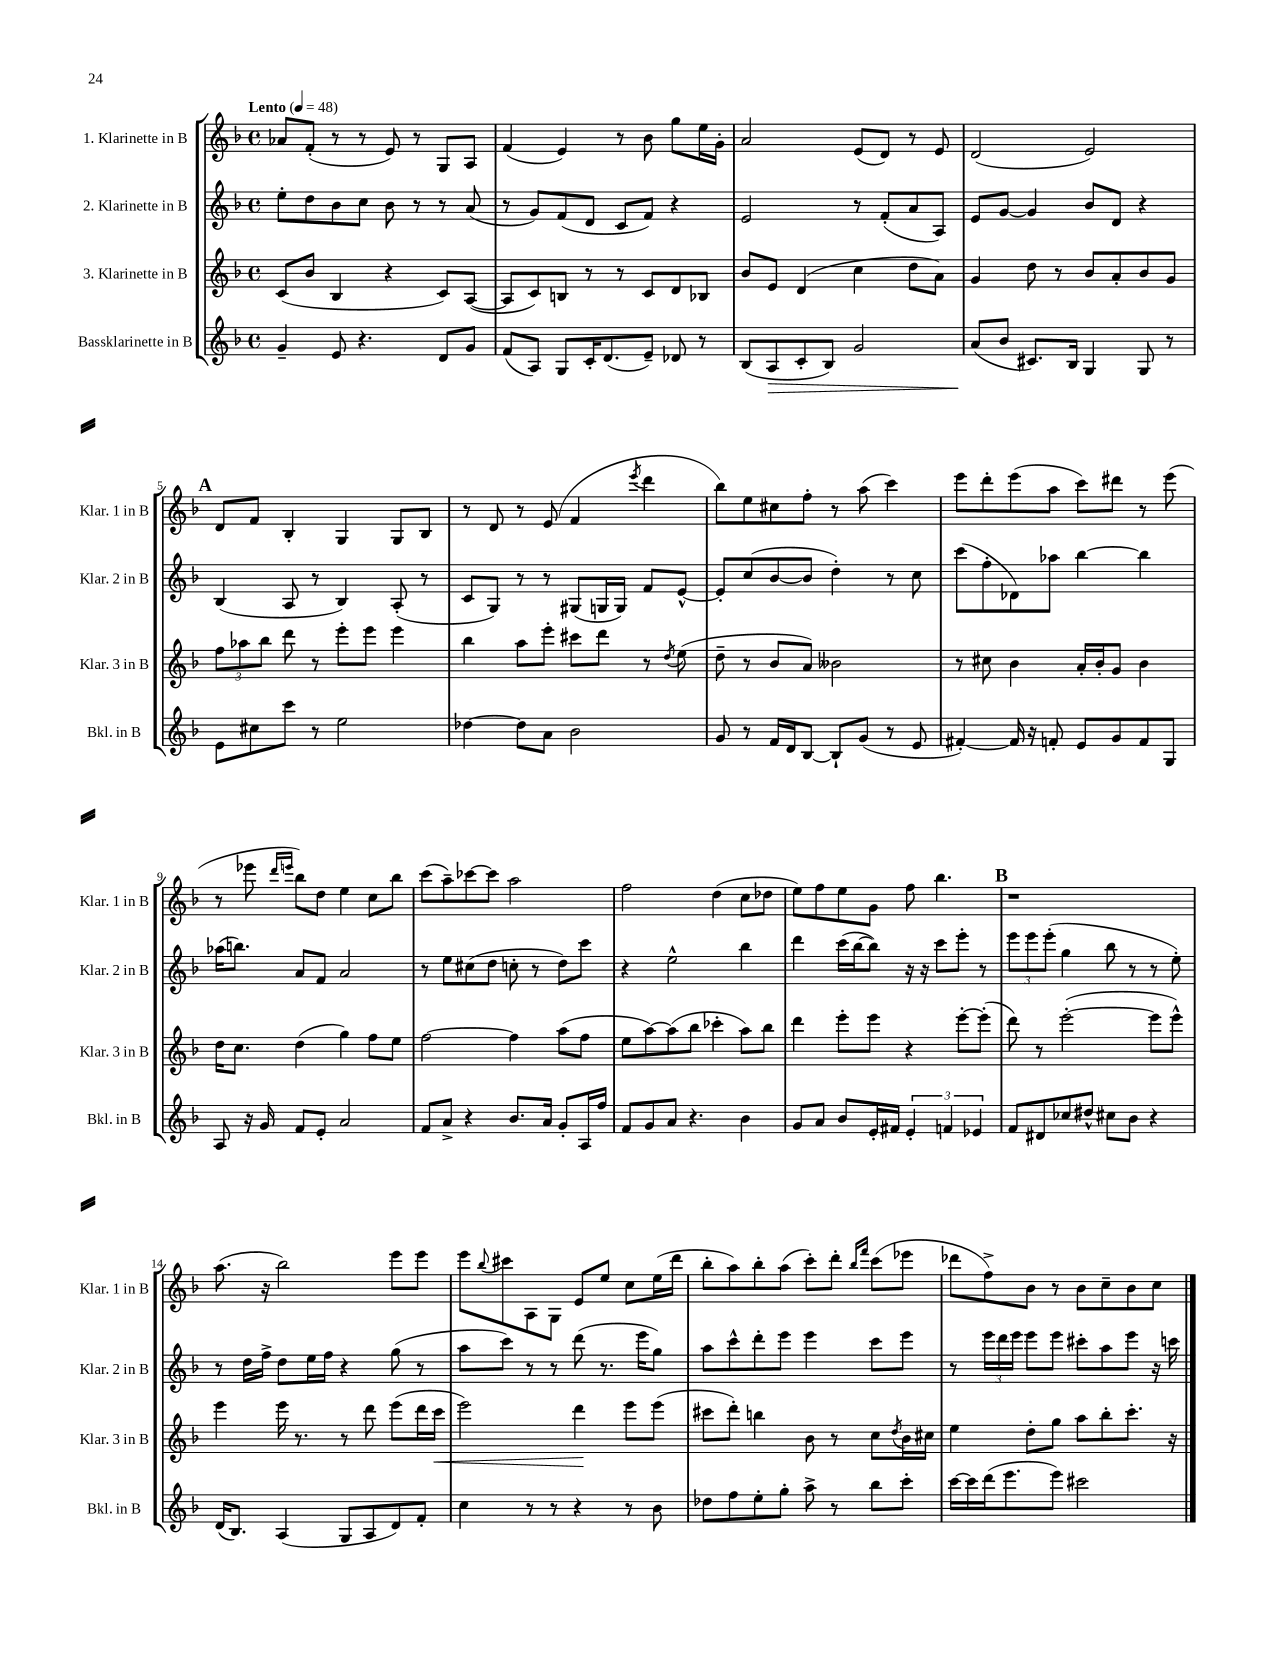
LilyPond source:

<<
\new StaffGroup <<
\new Staff = "s0" \with { instrumentName = "1. Klarinette in B" shortInstrumentName = "Klar. 1 in B" } {
    \clef treble \key f \major \defaultTimeSignature \time 4/4 \tempo "Lento" 4 = 48
    aes'8 f'8-.( r8 r8 e'8) r8 g8 a8 |
    f'4( e'4) r8 bes'8 g''8 e''16 g'16-. |
    a'2 e'8( d'8) r8 e'8 |
    d'2( e'2) |
    \mark \markup { \bold "A" } d'8 f'8 bes4-. g4 g8 bes8 |
    r8 d'8 r8 e'8( f'4 \acciaccatura { e'''8 } d'''4 |
    bes''8) e''8 cis''8 f''8-. r8 a''8( c'''4) |
    e'''8 d'''8-. e'''8( a''8 c'''8) dis'''8 r8 e'''8( |
    r8 ees'''8 \grace { d'''16 e'''16 } bes''8) d''8 e''4 c''8 bes''8 |
    c'''8( a''8--) ces'''8~ ces'''8 a''2 |
    f''2 d''4( c''8 des''8 |
    e''8) f''8 e''8 g'8 f''8 bes''4. |
    \mark \markup { \bold "B" } r1 |
    a''8.( r16 bes''2) e'''8 e'''8 |
    e'''8 \appoggiatura { bes''8 } cis'''8 a8 g8 e'8 e''8 c''8 e''16( d'''16 |
    bes''8-. a''8) bes''8-. a''8( c'''8-.) d'''8-. \grace { bes''16 f'''16 } c'''8( ees'''8 |
    des'''8 f''8->) bes'8 r8 bes'8 c''8-- bes'8 c''8 \bar "|." |
}
\new Staff = "s1" \with { instrumentName = "2. Klarinette in B" shortInstrumentName = "Klar. 2 in B" } {
    \clef treble \key f \major \defaultTimeSignature \time 4/4
    e''8-. d''8 bes'8 c''8 bes'8 r8 r8 a'8( |
    r8 g'8) f'8( d'8 c'8 f'8) r4 |
    e'2 r8 f'8-.( a'8 a8) |
    e'8 g'8~ g'4 bes'8 d'8 r4 |
    \mark \markup { \bold "A" } bes4( a8 r8 bes4) a8-.( r8 |
    c'8 g8) r8 r8 gis8( g16 g16) f'8 e'8~-^ |
    e'8-. c''8( bes'8~ bes'8 d''4-.) r8 c''8 |
    c'''8( f''8-. des'8) aes''8 bes''4~ bes''4 |
    aes''16( b''8.) a'8 f'8 a'2 |
    r8 e''8 cis''8( d''8 c''8-. r8 d''8) c'''8 |
    r4 e''2-^ bes''4 |
    d'''4 c'''16( bes''16~ bes''8) r16 r16 c'''8 e'''8-. r8 |
    \mark \markup { \bold "B" } \tuplet 3/2 { e'''8 e'''8 e'''8-.( } g''4 bes''8 r8 r8 e''8-.) |
    r8 d''16 f''16-> d''8 e''16 f''16 r4 g''8( r8 |
    a''8 c'''8) r8 r8 d'''8( r8. e'''16 g''8) |
    a''8 c'''8-^ d'''8-. e'''8 e'''4 c'''8 e'''8 |
    r8 \tuplet 3/2 { e'''16 d'''16 e'''16 } e'''8 e'''8 cis'''8-. a''8 e'''8 r16 c'''16 \bar "|." |
}
\new Staff = "s2" \with { instrumentName = "3. Klarinette in B" shortInstrumentName = "Klar. 3 in B" } {
    \clef treble \key f \major \defaultTimeSignature \time 4/4
    c'8( bes'8 bes4 r4 c'8) a8~( |
    a8 c'8) b8 r8 r8 c'8 d'8 bes8 |
    bes'8 e'8 d'4( c''4 d''8 a'8) |
    g'4 d''8 r8 bes'8 a'8-. bes'8 g'8 |
    \mark \markup { \bold "A" } \tuplet 3/2 { f''8 aes''8 bes''8 } d'''8 r8 e'''8-. e'''8 e'''4 |
    bes''4 a''8 e'''8-. cis'''8 d'''8 r8 \acciaccatura { d''8 } e''8( |
    d''8-- r8 bes'8 a'8) beses'2 |
    r8 cis''8 bes'4 a'16-. bes'16-. g'8 bes'4 |
    d''16 c''8. d''4( g''4) f''8 e''8 |
    f''2~ f''4 a''8( f''8 |
    e''8 a''8~) a''8( bes''8 ces'''4-. a''8) bes''8 |
    d'''4 e'''8-. e'''8 r4 e'''8~-. e'''8-.( |
    \mark \markup { \bold "B" } d'''8) r8 e'''2~-.( e'''8 e'''8-^) |
    e'''4 e'''16 r8. r8 d'''8 e'''8( d'''16 c'''16\< |
    e'''2) d'''4\! e'''8 e'''8( |
    cis'''8 d'''8-.) b''4 bes'8 r8 c''8 \acciaccatura { d''8 } bes'16 cis''16 |
    e''4 d''8-. g''8 a''8 bes''8-. c'''8.-. r16 \bar "|." |
}
\new Staff = "s3" \with { instrumentName = "Bassklarinette in B" shortInstrumentName = "Bkl. in B" } {
    \clef treble \key f \major \defaultTimeSignature \time 4/4
    g'4-- e'8 r4. d'8 g'8 |
    f'8( a8) g8 c'16-. d'8.( e'8--) des'8 r8 |
    bes8( a8\> c'8-. bes8) g'2 |
    a'8\!( bes'8 cis'8.) bes16 g4 g8 r8 |
    \mark \markup { \bold "A" } e'8 cis''8 c'''8 r8 e''2 |
    des''4~ des''8 a'8 bes'2 |
    g'8 r8 f'16 d'16 bes8~ bes8-! g'8( r8 e'8 |
    fis'4~-.) fis'16 r16 f'8-. e'8 g'8 f'8 g8 |
    a8 r16 g'16 f'8 e'8-. a'2 |
    f'8 a'8-> r4 bes'8. a'16 g'8-. a16 f''16 |
    f'8 g'8 a'8 r4. bes'4 |
    g'8 a'8 bes'8 e'16-. fis'16 \tuplet 3/2 { e'4-. f'4 ees'4 } |
    \mark \markup { \bold "B" } f'8 dis'8 ces''8 dis''8-^ cis''8 bes'8 r4 |
    d'16( bes8.) a4( g8 a8 d'8) f'8-. |
    c''4 r8 r8 r4 r8 bes'8 |
    des''8 f''8 e''8-. g''8-. a''8-> r8 bes''8 c'''8-. |
    c'''16~ c'''16 d'''16( e'''8. e'''8) cis'''2 \bar "|." |
}
>>
>>
